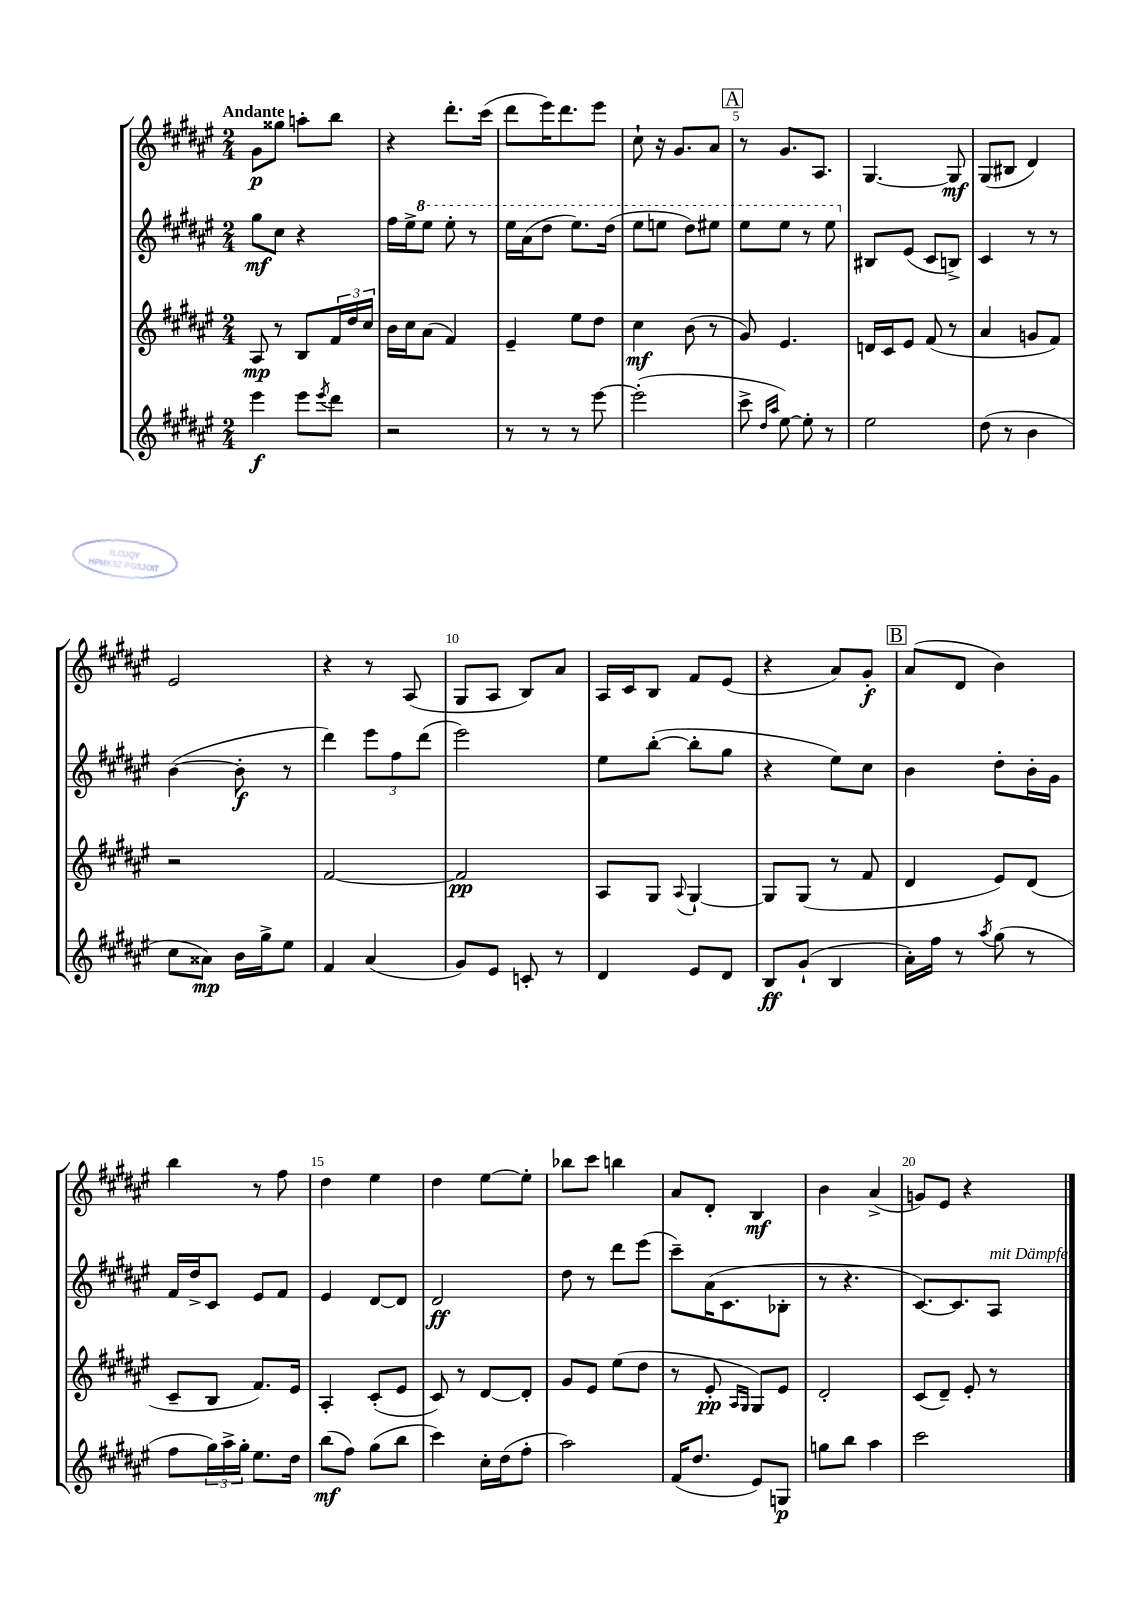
<<
\new StaffGroup <<
\new Staff = "s0" {
    \clef treble \key fis \major \numericTimeSignature \time 2/4 \tempo "Andante"
    gis'8\p gisis''8 a''8-. b''8 |
    r4 dis'''8.-. cis'''16( |
    dis'''8 eis'''16) dis'''8. eis'''8 |
    cis''8-! r16 gis'8. ais'8 |
    \mark \markup { \box "A" } r8 gis'8. ais8. |
    gis4.~ gis8\mf |
    gis8( bis8 dis'4) |
    eis'2 |
    r4 r8 ais8( |
    gis8 ais8 b8) ais'8 |
    ais16 cis'16 b8 fis'8 eis'8( |
    r4 ais'8) gis'8-.\f |
    \mark \markup { \box "B" } ais'8( dis'8 b'4) |
    b''4 r8 fis''8 |
    dis''4 eis''4 |
    dis''4 eis''8~ eis''8-. |
    bes''8 cis'''8 b''4 |
    ais'8 dis'8-. b4\mf |
    b'4 ais'4->( |
    g'8) eis'8 r4 \bar "|." |
}
\new Staff = "s1" {
    \clef treble \key fis \major \numericTimeSignature \time 2/4
    gis''8\mf cis''8 r4 |
    fis''16 eis''16-> \ottava #1 eis'''8 eis'''8-. r8 |
    eis'''16 ais''16( dis'''8 eis'''8.) dis'''16( |
    eis'''8 e'''8 dis'''8) eis'''8 |
    \mark \markup { \box "A" } eis'''8 eis'''8 r8 eis'''8 \ottava #0 |
    bis8 eis'8( cis'8 b8->) |
    cis'4 r8 r8 |
    b'4~( b'8-.\f r8 |
    dis'''4) \tuplet 3/2 { eis'''8 fis''8 dis'''8( } |
    eis'''2) |
    eis''8 b''8~-.( b''8-. gis''8 |
    r4 eis''8) cis''8 |
    \mark \markup { \box "B" } b'4 dis''8-. b'16-. gis'16 |
    fis'16 dis''16-> cis'8 eis'8 fis'8 |
    eis'4 dis'8~ dis'8 |
    dis'2\ff |
    dis''8 r8 dis'''8 eis'''8( |
    cis'''8--) ais'16( cis'8. bes8-. |
    r8 r4. |
    cis'8.~) cis'8. ais8^\markup { \italic "mit Dämpfer" } \bar "|." |
}
\new Staff = "s2" {
    \clef treble \key fis \major \numericTimeSignature \time 2/4
    ais8\mp r8 b8 \tuplet 3/2 { fis'16 dis''16 cis''16 } |
    b'16 cis''16 ais'8( fis'4) |
    eis'4-- eis''8 dis''8 |
    cis''4\mf b'8( r8 |
    \mark \markup { \box "A" } gis'8) eis'4. |
    d'16 cis'16 eis'8 fis'8( r8 |
    ais'4 g'8 fis'8) |
    r2 |
    fis'2~ |
    fis'2\pp |
    ais8 gis8 \appoggiatura { ais8 } gis4~-! |
    gis8 gis8( r8 fis'8 |
    \mark \markup { \box "B" } dis'4 eis'8) dis'8( |
    cis'8-- b8 fis'8.) eis'16 |
    ais4-. cis'8-.( eis'8 |
    cis'8) r8 dis'8~ dis'8-. |
    gis'8 eis'8 eis''8( dis''8 |
    r8 eis'8-.\pp \grace { ais16 gis16 } gis8) eis'8 |
    dis'2-. |
    cis'8( dis'8--) eis'8-. r8 \bar "|." |
}
\new Staff = "s3" {
    \clef treble \key fis \major \numericTimeSignature \time 2/4
    eis'''4\f eis'''8 \acciaccatura { eis'''8 } dis'''8 |
    r2 |
    r8 r8 r8 eis'''8~ |
    eis'''2-.( |
    \mark \markup { \box "A" } cis'''8-> \grace { dis''16 ais''16 } eis''8~) eis''8-. r8 |
    eis''2 |
    dis''8( r8 b'4 |
    cis''8 aisis'8\mp) b'16 gis''16-> eis''8 |
    fis'4 ais'4( |
    gis'8) eis'8 c'8-. r8 |
    dis'4 eis'8 dis'8 |
    b8\ff gis'8-!( b4 |
    \mark \markup { \box "B" } ais'16-.) fis''16 r8 \acciaccatura { ais''8 } gis''8( r8 |
    fis''8 \tuplet 3/2 { gis''16) ais''16-> gis''16-. } eis''8. dis''16 |
    b''8\mf( fis''8) gis''8( b''8 |
    cis'''4) cis''16-. dis''16( fis''8-. |
    ais''2) |
    fis'16( dis''8. eis'8) g8\p |
    g''8 b''8 ais''4 |
    cis'''2 \bar "|." |
}
>>
>>
\layout { \context { \Score \override BarNumber.break-visibility = ##(#f #t #t) barNumberVisibility = #(every-nth-bar-number-visible 5) } }
